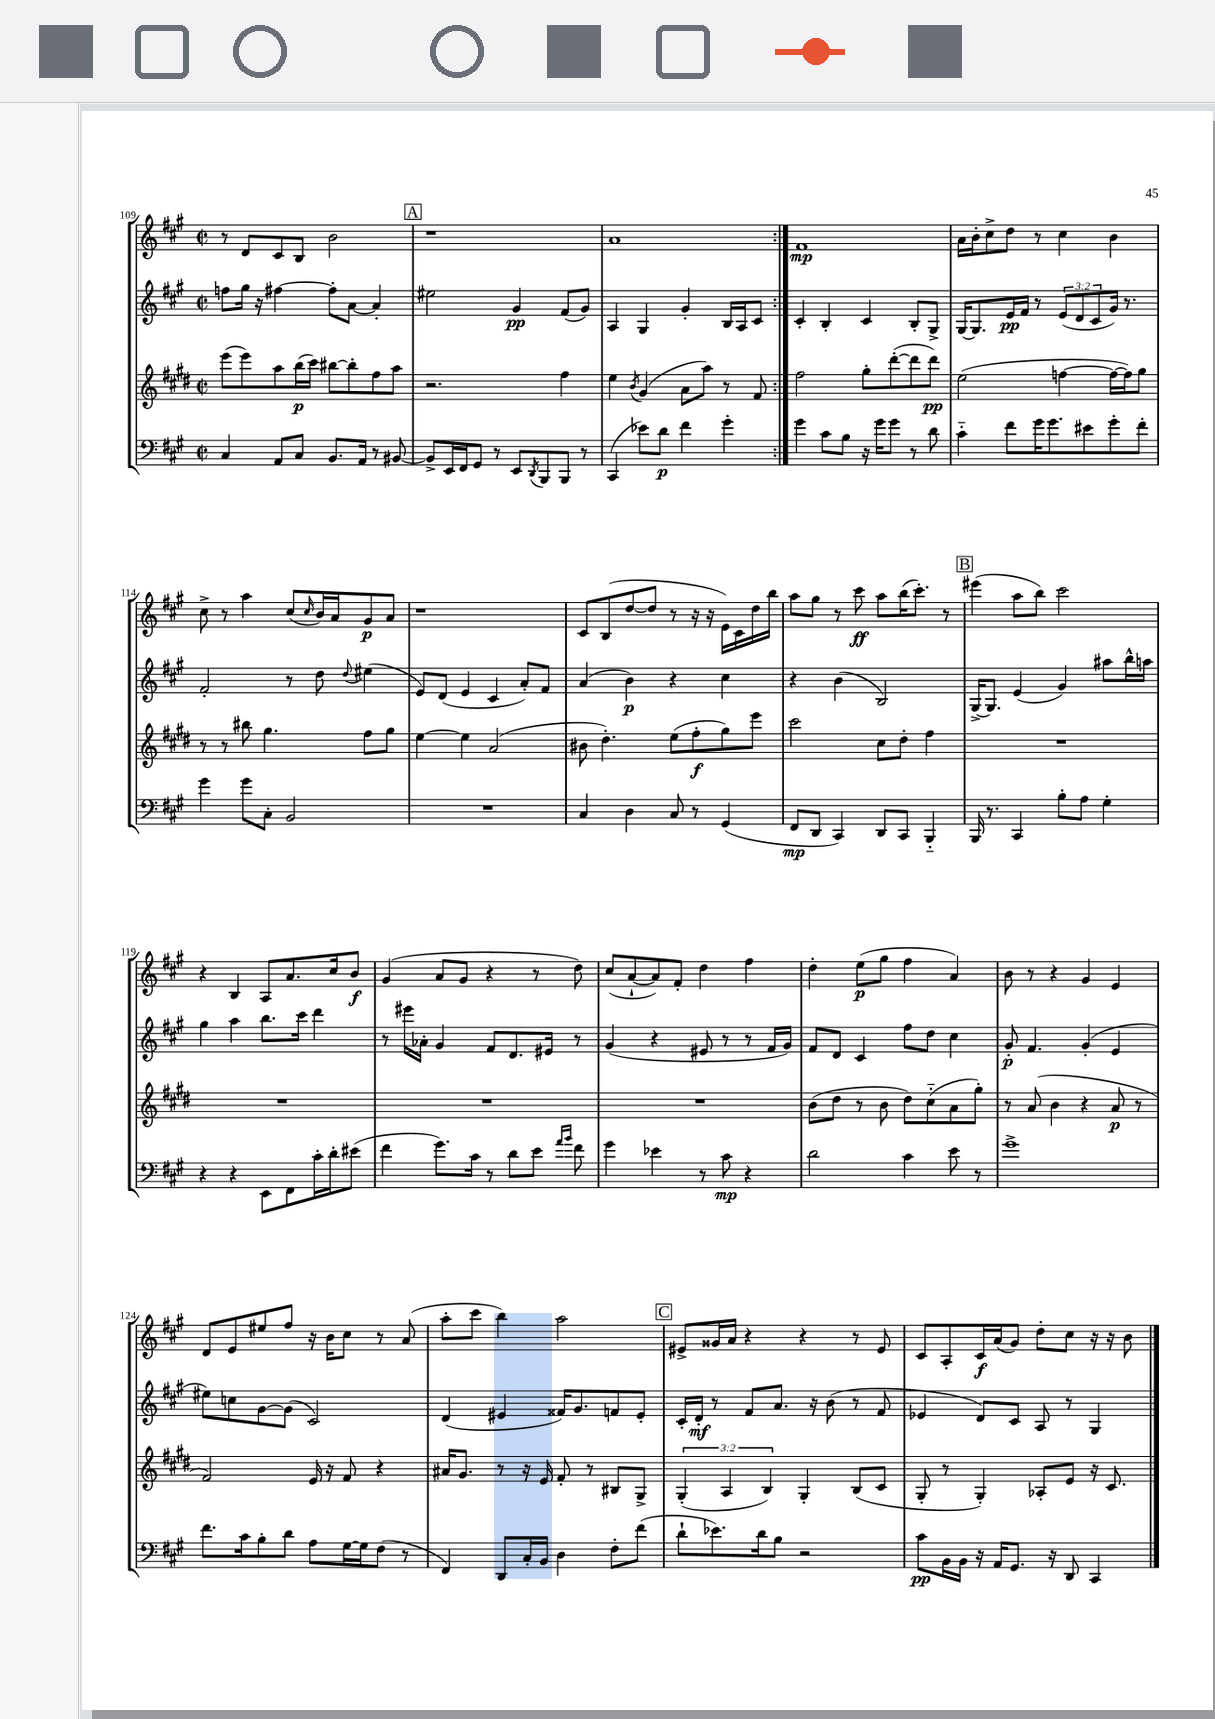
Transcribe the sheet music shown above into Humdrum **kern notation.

**kern	**kern	**kern	**kern
*staff4	*staff3	*staff2	*staff1
*clefF4	*clefG2	*clefG2	*clefG2
*k[f#c#g#]	*k[f#c#g#d#]	*k[f#c#g#]	*k[f#c#g#]
*M2/2	*M2/2	*M2/2	*M2/2
*met(c|)	*met(c|)	*met(c|)	*met(c|)
4C#	(8eee	8ff	8r
.	8eee)	16gg#	8d
.	.	16r	.
8AA	8aa	[4ff#	8c#
8C#	(16bb	.	8B
.	16ccc#)	.	.
8.BB	[8bb#	8ff#']	2b
.	8bb#']	[8a	.
16AA	.	.	.
8r	8ff#	4a']	.
[8BB#	8aa	.	.
=	=	=	=
8BB#^]	2.r	2ee#	1r
16EE	.	.	.
16FF#	.	.	.
8GG#	.	.	.
8r	.	.	.
8EE	.	4g#	.
8qDD	.	.	.
8BBB	.	.	.
8BBB	4ff#	(8f#	.
8r	.	8g#)	.
=	=	=	=
(4CC#	4ee	4A	1a
.	8qb	.	.
8e-)	(4g#	4G#	.
8d	.	.	.
4f#	8a	4g#'	.
.	8aa)	.	.
4g#'	8r	16B	.
.	.	16A	.
.	8f#	8c#	.
=:|!	=:|!	=:|!	=:|!
4g#	2ff#	4c#'	1f#
8c#	.	4B'	.
8B	.	.	.
16r	8gg#'	4c#	.
16g#	.	.	.
8g#	([8ddd#'	.	.
8r	8ddd#]	8B'	.
8d	8ddd#)	8G#^	.
=	=	=	=
4c#'~	(2ee	[16G#	16a
.	.	8.G#]	16b'
.	.	.	8cc#^
8f#	.	16e	8dd
.	.	16f#	.
16g#	.	8r	8r
8.g#	.	.	.
.	[4ff	(12e	4cc#
.	.	12d	.
8e#	.	.	.
.	.	12c#	.
8g#'	16ff_	16g#)	4b
.	16ff])	8.r	.
8f#'	8gg#	.	.
=	=	=	=
4g#	8r	2f#'	8cc#^
.	8r	.	8r
8g#	8bb#	.	4aa
8C#'	4.gg#	.	.
2BB	.	8r	(8cc#
.	.	.	16qqcc#
.	.	8dd	16b)
.	.	.	16a
.	.	8qqdd	.
.	8ff#	(4ee#	8g#
.	8gg#	.	8a
=	=	=	=
1r	[4ee	8e)	1r
.	.	(8d	.
.	4ee]	4e	.
.	(2a	4c#	.
.	.	8a')	.
.	.	8f#	.
=	=	=	=
4C#	8b#	(4a	8c#
.	4.dd#')	.	(8B
4D	.	4b)	[8dd
.	.	.	8dd]
8C#	(8ee	4r	8r
8r	8ff#'	.	16r
.	.	.	16r
(4GG#	8gg#)	4cc#	16e)
.	.	.	16c#
.	8eee	.	16dd
.	.	.	16bb
=	=	=	=
8FF#	2ccc#	4r	8aa
8DD	.	.	8gg#
4CC#)	.	(4b	8r
.	.	.	8ccc#
8DD	8cc#	2B)	8aa
8CC#	8dd#'	.	(16bb
.	.	.	8.ccc#')
4BBB'~	4ff#	.	.
.	.	.	8r
=	=	=	=
16BBB	1r	[16G#^	(4eee#
8.r	.	8.G#]	.
4CC#	.	(4e	8aa
.	.	.	8bb)
8B'	.	4g#)	2ccc#
8A	.	.	.
4G#'	.	8aa#	.
.	.	16bb^^	.
.	.	16aa	.
=	=	=	=
4r	1r	4gg#	4r
4r	.	4aa	4B
8EE	.	8.bb	8A
8FF#	.	.	8.a
.	.	16ccc#	.
16c#'	.	4ddd	.
16d'	.	.	16cc#
(8e#	.	.	8b
=	=	=	=
4f#	1r	8r	(4g#
.	.	16eee#	.
.	.	16a-'	.
8.g#)	.	4g#	8a
.	.	.	8g#
16c#	.	.	.
8r	.	8f#	4r
8d	.	8.d	.
8e	.	.	8r
.	.	16e#	.
16qqa	.	.	.
16qqb	.	.	.
8f#	.	8r	8dd)
=	=	=	=
4g#	1r	(4g#	(8cc#
.	.	.	[8a`
4e-	.	4r	8a])
.	.	.	8f#'
8r	.	8e#	4dd
8c#	.	8r	.
4r	.	8r	4ff#
.	.	16f#	.
.	.	16g#)	.
=	=	=	=
2d	(8b	8f#	4dd'
.	8dd#	8d	.
.	8r	4c#	(8ee
.	8b	.	8gg#
4c#	8dd#)	8ff#	4ff#
.	(8cc#'~	8dd	.
8e	8a	4cc#	4a)
8r	8gg#')	.	.
=	=	=	=
1g#^	8r	8g#'	8b
.	(8a	4.f#	8r
.	4b	.	4r
.	4r	(4g#'	4g#
.	8a	4e	4e
.	8r	.	.
=	=	=	=
8.f#	2f#)	8ee#)	8d
.	.	8cc	8e
16c#	.	.	.
8B'	.	[8g#	8ee#
8d	.	(8g#]	8ff#
8A	16e	2c#)	16r
.	16r	.	16b
[16G#	8f#	.	8cc#
16G#]	.	.	.
(8F#	4r	.	8r
8r	.	.	(8a
=	=	=	=
4FF#)	16a#	(4d	8aa'
.	8.g#	.	.
.	.	.	8ccc#
8DD	8r	4e#	4bb)
16C#'	16r	.	.
16BB	16e	.	.
4D	8f#'	16f##)	2aa
.	.	8.g#	.
.	8r	.	.
8F#'	8B#	8f	.
(8f#	8G#^	8e#'	.
=	=	=	=
8d`	(6G#'	16c#'	8e#^
.	.	16d'	.
8.e-)	.	8r	16g##
.	6A	.	.
.	.	.	16a
.	.	8f#	4r
16d	.	.	.
.	6B)	.	.
8B	.	8.a	.
2r	4G#'	.	4r
.	.	16r	.
.	.	(8b	.
.	(8B	8r	8r
.	8c#	8f#	8e#
=	=	=	=
8c#	8G#'	4e-	8c#
16BB	8r	.	8A'
16BB	.	.	.
16r	4G#')	8d)	16c#
16AA	.	.	(16a
8.GG#	.	8c#	8g#)
.	8A-'	8A	8dd'
16r	.	.	.
8DD	8e	8r	8cc#
4CC#	16r	4G#	16r
.	8.c#	.	16r
.	.	.	8b
==	==	==	==
*-	*-	*-	*-
